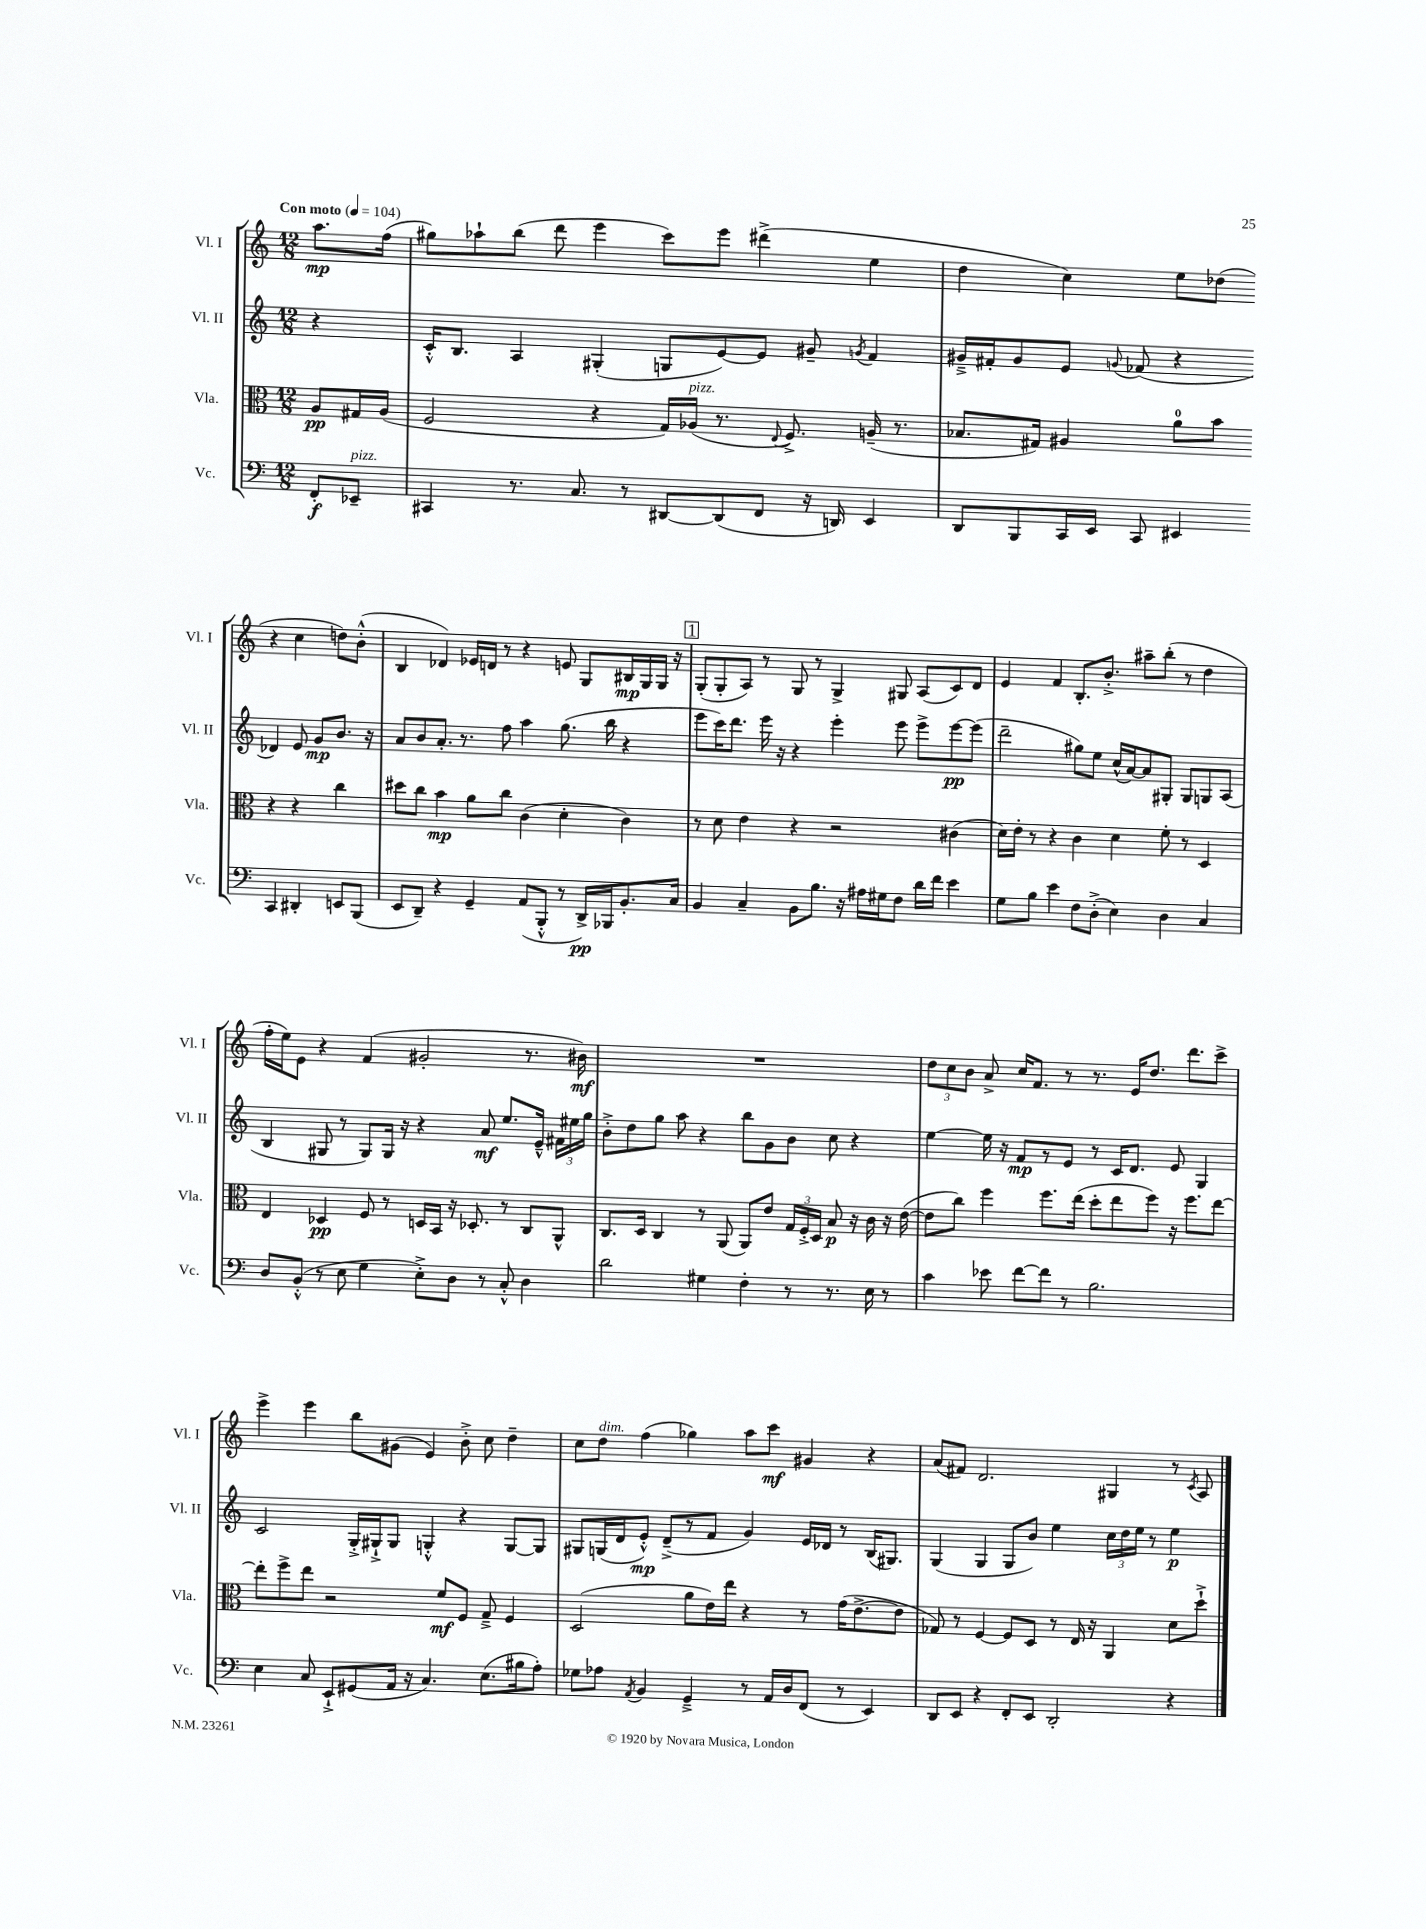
<<
\new StaffGroup <<
\new Staff = "s0" \with { instrumentName = "Vl. I" shortInstrumentName = "Vl. I" } {
    \clef treble \key c \major \numericTimeSignature \time 12/8 \partial 4 \tempo "Con moto" 4 = 104
    \autoBeamOff a''8.[\mp f''16]( |
    gis''8[) aes''8-! b''8]( d'''8 e'''4 c'''8[) e'''8] dis'''4->( e''4 |
    d''4 c''4) e''8[ des''8]( r4 c''4 d''8[) b'8]-.-^( |
    b4 des'4) ees'16[ d'16] r8 r4 e'8 g8[ bis16\mp g16 g16] r16 |
    \mark \markup { \box "1" } g8[-.( g8-. a8]) r8 g8 r8 g4-> gis8 a8[( c'8) d'8] |
    e'4 f'4 b8.[-. b'8.]-.-> ais''8[-- b''8]-.( r8 d''4 |
    f''16[-. e''16) e'8] r4 f'4( gis'2-. r8. bis'16\mf) |
    R1. |
    \tuplet 3/2 { d''8[ c''8 b'8] } a'8-> c''16[ f'8.] r8 r8. e'16[ d''8.] d'''8.[ c'''8]-> |
    e'''4-> e'''4 b''8[ gis'8]( e'4) b'8-.-> c''8 d''4-- |
    c''8[ d''8]^\markup { \italic "dim." } f''4( ges''4) a''8[ c'''8]\mf gis'4 r4 |
    a'8[( fis'8]) d'2. gis4 r8 \acciaccatura { c'8 } a8 \bar "|." |
}
\new Staff = "s1" \with { instrumentName = "Vl. II" shortInstrumentName = "Vl. II" } {
    \clef treble \key c \major \numericTimeSignature \time 12/8 \partial 4
    \autoBeamOff r4 |
    c'16[-.-^ b8.] a4 gis4-.( g8[ e'8~) e'8] gis'8-- \acciaccatura { g'8 } f'4 |
    gis'16[---> fis'16-. gis'8 e'8] \appoggiatura { g'8 } fes'8( r4 des'4) e'8 g'8[\mp b'8.] r16 |
    a'8[ b'8 a'8.]-. r8. f''8 a''4 g''8.( b''16 r4 |
    \mark \markup { \box "1" } e'''8[ c'''16) d'''8.] e'''16 r16 r4 e'''4-. e'''8 e'''8[-> e'''8~\pp e'''8]( |
    d'''2-- gis''8[) e''8] c''16[-^( a'16~) a'8 gis8]-. gis8[ g8 a8]( |
    b4 gis8 r8 gis8[) gis16] r16 r4 a'8\mf e''8.[ e'16]---^ \tuplet 3/2 { fis'16[ eis''16 g''16] } |
    b'8[-.-> d''8 g''8] a''8 r4 b''8[ g'8 b'8] c''8 r4 |
    e''4~ e''16 r16 f'8[\mp r8 e'8] r8 c'16[ d'8.] e'8 g4 |
    c'2 g16[-.-> gis16-!-> gis8] g4-.-^ r4 g8[~ g8] |
    gis8[ g16( d'16 e'8]-.-^\mp) d'8[--->( r8 f'8] g'4) e'16[ des'16] r8 b16[( gis8.]) |
    g4( g4 g8[ b'8]) e''4 \tuplet 3/2 { c''16[ d''16 e''16] } r8 e''4\p \bar "|." |
}
\new Staff = "s2" \with { instrumentName = "Vla." shortInstrumentName = "Vla." } {
    \clef alto \key c \major \numericTimeSignature \time 12/8 \partial 4
    \autoBeamOff a8[\pp gis16 a16]( |
    f2 r4 g16[) aes16]^\markup { \italic "pizz." }( r8. \appoggiatura { e8 } f8.->) a16--( r8. |
    bes8.[ gis16]) ais4 a'8[-0 b'8] r4 r4 c''4 |
    dis''8[ c''8] b'4\mp a'8[ c''8] c'4( d'4-. c'4) |
    \mark \markup { \box "1" } r8 d'8 e'4 r4 r2 cis'4( |
    d'16[) e'16]-. r8 r4 c'4 d'4 f'8-. r8 d4 |
    e4 des4\pp f8 r8 d16[ b,16] r16 des8.-. r8 c8[ a,8]-^ |
    c8.[ d16] c4 r8 a,8( a,8[) e'8] \tuplet 3/2 { g16[ f16-.-> d16] } b8\p r16 c'16 r16 e'16~( |
    e'8[ c''8]) f''4 f''8.[ e''16]( d''8[-. e''8 f''8]) r16 f''8.[ e''8]~ |
    e''8[-. f''8-> e''8] r2 f'8[\mf f8] g8---> f4 |
    d2( a'8[ e'16) e''16] r4 r8 g'16[( e'8.~-> e'8] |
    ges8) r8 f4~ f8[ d8] r8 e16 r16 a,4 d'8[ d''8]-!-> \bar "|." |
}
\new Staff = "s3" \with { instrumentName = "Vc." shortInstrumentName = "Vc." } {
    \clef bass \key c \major \numericTimeSignature \time 12/8 \partial 4
    \autoBeamOff f,8[-.\f ees,8]--^\markup { \italic "pizz." } |
    cis,4 r8. c8. r8 dis,8[~ dis,8( f,8] r16 d,16) e,4 |
    d,8[ b,,8 c,16 e,16] c,8 eis,4 c,4 dis,4-. e,8[ b,,8]( |
    e,8[ d,8]--) r4 g,4-- a,8[( b,,8]-.-^ r8 d,16[->\pp) bes,,16 b,8.-. c16] |
    \mark \markup { \box "1" } b,4 c4-- b,8[ b8.] r16 ais16[ gis16 f8] d'16[ f'16] e'4 |
    g8[ b8] e'4 f8[ d8]-.->( e4) d4 c4 |
    d8[ b,8]-.-^( r8 e8 g4 e8[-.->) d8] r8 c8-.-^ d4 |
    d'2 gis4 f4-. r8 r8. e16 r8 |
    c'4 ees'8 f'8[~ f'8] r8 b2. |
    e4 c8 e,8[-!-> gis,8( a,16] r16 c4.) e8.[( bis16 a8]-.) |
    ges8[ aes8] \acciaccatura { a,8 } b,4 g,4---> r8 a,16[ d16 f,8]( r8 e,4) |
    d,8[ e,8] r4 f,8[-. e,8] d,2-. r4 \bar "|." |
}
>>
>>
\layout { \context { \Score \remove "Bar_number_engraver" } }
